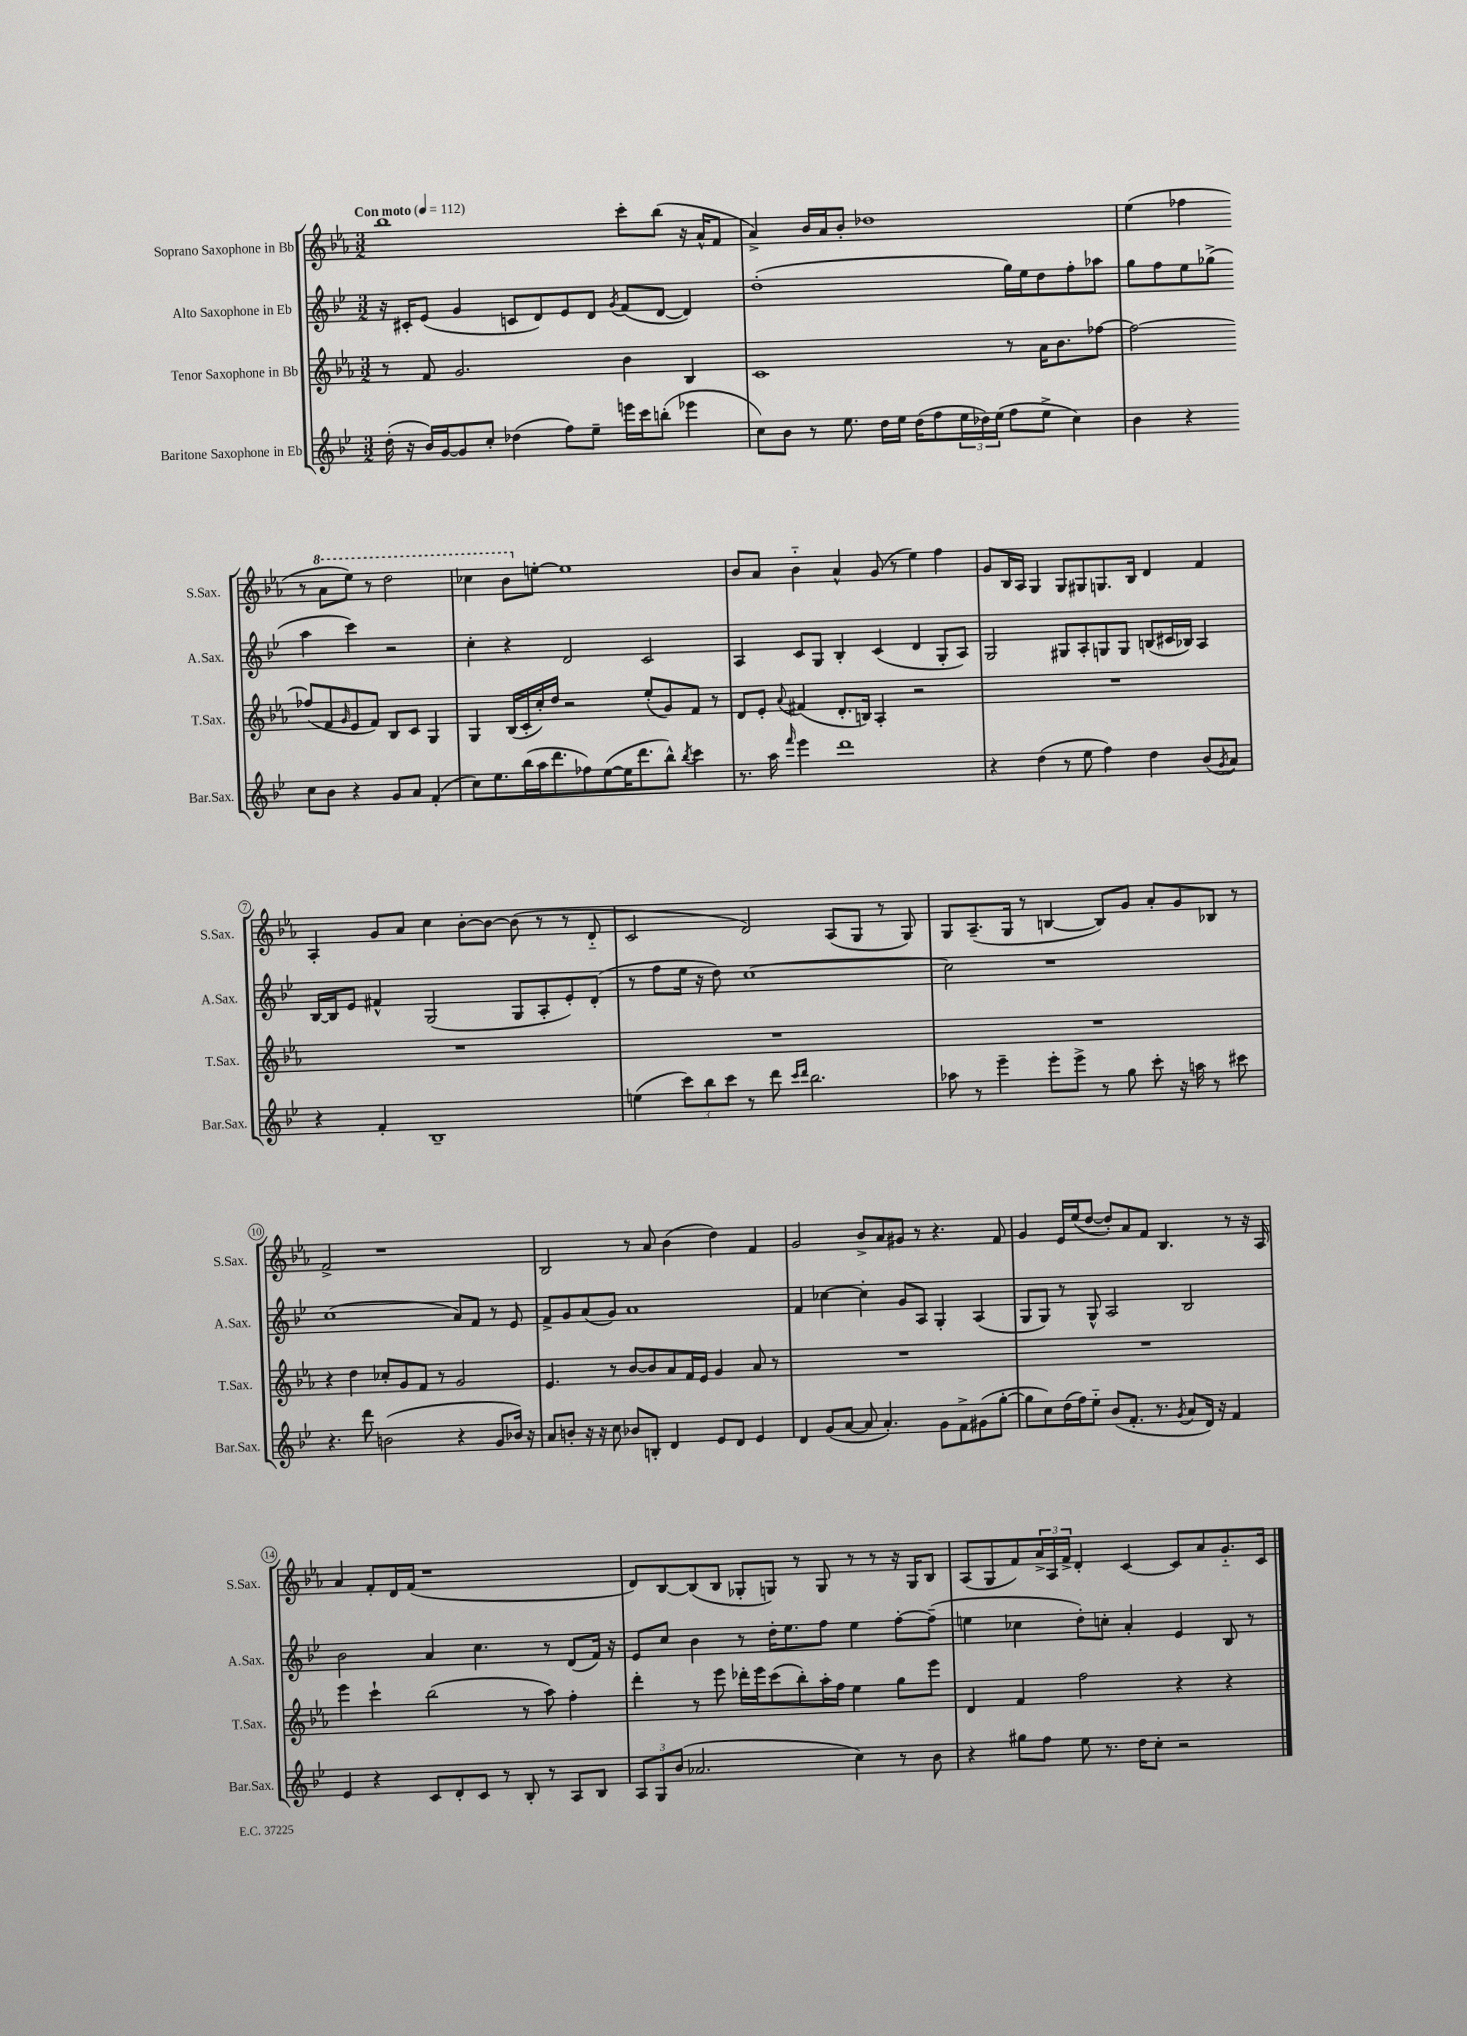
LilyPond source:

<<
\new StaffGroup <<
\new Staff = "s0" \with { instrumentName = "Soprano Saxophone in Bb" shortInstrumentName = "S.Sax." } {
    \clef treble \key ees \major \numericTimeSignature \time 3/2 \tempo "Con moto" 4 = 112
    bes''1 c'''8-. bes''8( r16 aes'16-^ f'8 |
    aes'4->) bes'16 aes'16 bes'8-. des''1 |
    ees''4( fes''4 r8 \ottava #1 aes''8 ees'''8) r8 d'''2 |
    ces'''4 bes''8 \ottava #0 e''8~-. e''1 |
    bes'8 aes'8 bes'4-_ aes'4-^ g'8( r8 ees''4) f''4 |
    g'8 bes16 aes16 g4 g8 gis8 g8. bes16 d'4 f'4 |
    aes4-. g'8 aes'8 c''4 bes'8~-. bes'8~ bes'8( r8 r8 d'8-_ |
    c'2 d'2) aes8( g8 r8 g8) |
    g8 aes8.--( g16 r8 b4~ b8) g'8 aes'8-. g'8 bes8 r8 |
    f'2-> r1 |
    bes2 r8 aes'8 bes'4( d''4) f'4 |
    g'2 bes'8-> aes'8 gis'8 r8 r4. f'8 |
    g'4 ees'16 ees''16( d''8~ d''8-.) aes'8 f'8 bes4. r8 r16 aes16 |
    aes'4 f'8-. d'16 f'16( r1 |
    d'8) bes8~ bes8( bes8 ges8-. g8) r8 g8 r8 r8 r16 g16 bes8 |
    aes8( g8 f'8) \tuplet 3/2 { aes'16-> aes16 f'16-> } d'4-. c'4~ c'8 aes'8 g'8.-_ c'16 \bar "|." |
}
\new Staff = "s1" \with { instrumentName = "Alto Saxophone in Eb" shortInstrumentName = "A.Sax." } {
    \clef treble \key bes \major \numericTimeSignature \time 3/2
    r16 cis'16-. ees'8( g'4 c'8 d'8) ees'8 d'8 \acciaccatura { g'8 } f'8( d'8~ d'4) |
    d''1-.( g''16) ees''16 d''8 f''8-. aes''8 |
    g''8 f''8 ees''8 ges''8->( a''4 c'''4) r2 |
    c''4-. r4 d'2 c'2 |
    a4 c'8 g8 bes4-. c'4( d'4 g8-. a8) |
    g2 gis8 a8-. g8 g8 b8( cis'16 bes16) a4 |
    bes16~ bes16 ees'8 fis'4-^ g2( g8 a8-. ees'8-.) d'8-.( |
    r8 f''8 ees''16 r16 d''8) c''1~ |
    c''2 r1 |
    c''1( a'8) f'8 r8 ees'8 |
    f'8-> g'8 a'8( g'8) a'1 |
    f'4 ces''4~ ces''4-. g'8 a8 g4-. a4( |
    g8 g8) r8 g8-^ a2 bes2 |
    bes'2 a'4 c''4. r8 d'8( f'16) r16 |
    ees'8 c''8 bes'4 r8 d''16-. ees''8. f''8 ees''4 f''8~-. f''8--( |
    e''4 ces''4 d''8-.) c''8-. a'4-. ees'4 bes8 r8 \bar "|." |
}
\new Staff = "s2" \with { instrumentName = "Tenor Saxophone in Bb" shortInstrumentName = "T.Sax." } {
    \clef treble \key ees \major \numericTimeSignature \time 3/2
    r8 f'8 g'2. bes'4 bes4 |
    c'1 r8 aes'16 bes'8. fes''8~ |
    fes''2~ fes''8( f'8 \grace { g'16 } ees'8 f'8) bes8 c'8 g4 |
    g4 bes16( c'16-. c''16-.) d''16 r2 ees''8-.( g'8) f'8 r8 |
    d'8 ees'8-. \appoggiatura { aes'8 } fis'4( d'8.-. b16) aes4-. r2 |
    R1. |
    R1. |
    R1. |
    R1. |
    r4 d''4 ces''8-. g'8 f'8 r8 g'2 |
    ees'4. r8 bes'8~ bes'8 aes'8 f'16 ees'16 g'4 aes'8 r8 |
    R1. |
    R1. |
    ees'''4 c'''4-! bes''2( r8 aes''8) f''4-. |
    d'''4-. r8 ees'''8 des'''16-. ees'''16 c'''8( bes''8-.) aes''16-. f''16 ees''4 g''8 ees'''8 |
    d'4 f'4 f''2 r4 r4 \bar "|." |
}
\new Staff = "s3" \with { instrumentName = "Baritone Saxophone in Eb" shortInstrumentName = "Bar.Sax." } {
    \clef treble \key bes \major \numericTimeSignature \time 3/2
    d''16-.( r16 bes'16) g'16~ g'8 c''8-. des''4( f''8) ees''8-- e'''16 c'''16 b''8-.( ees'''4 |
    c''8) bes'8 r8 ees''8. d''16 ees''16 d''16( f''8 \tuplet 3/2 { ees''16 des''16) ees''16( } f''8 ees''8-> c''4) |
    bes'4 r4 c''8 bes'8 r4 g'8 a'8 f'4-.( |
    c''8) ees''8. bes''16( a''16 d'''8. fes''8) ees''8~( ees''16 d'''8. bes''8-^) \acciaccatura { bes''8 } c'''4 |
    r8. a''16 \grace { f'''16 } ees'''4 d'''1 |
    r4 d''4( r8 ees''8 f''4) d''4 bes'8( \acciaccatura { g'8 } a'8) |
    r4 f'4-. bes1-- |
    e''4( \tuplet 3/2 { c'''8) bes''8 c'''8 } r8 d'''8 \grace { c'''16 d'''16 } bes''2. |
    aes''8 r8 ees'''4-- ees'''8-. ees'''8-> r8 g''8 c'''8-. r16 a''16 r8 cis'''8 |
    r4. d'''8 b'2( r4 g'8 bes'16) r16 |
    a'8 b'8-. r16 r16 c''8 bes'8 b8-. d'4 ees'8 d'8 ees'4 |
    d'4 g'8( a'8~ a'8 a'4.-.) g'8 f'8-> gis'8( g''8~-. |
    g''8 c''8) d''16( f''16) ees''8-_ bes'8( f'8.-. r8. \acciaccatura { g'8 } a'8 d'16) r16 f'4 |
    ees'4 r4 c'8 d'8-. c'8 r8 bes8-. r8 a8 bes8 |
    \tuplet 3/2 { a8 g8 bes'8( } aes'2. c''4) r8 bes'8 |
    r4 gis''8 f''8 ees''8 r8. d''16 c''8-. r2 \bar "|." |
}
>>
>>
\layout { \context { \Score \override BarNumber.stencil = #(make-stencil-circler 0.1 0.3 ly:text-interface::print) } }
